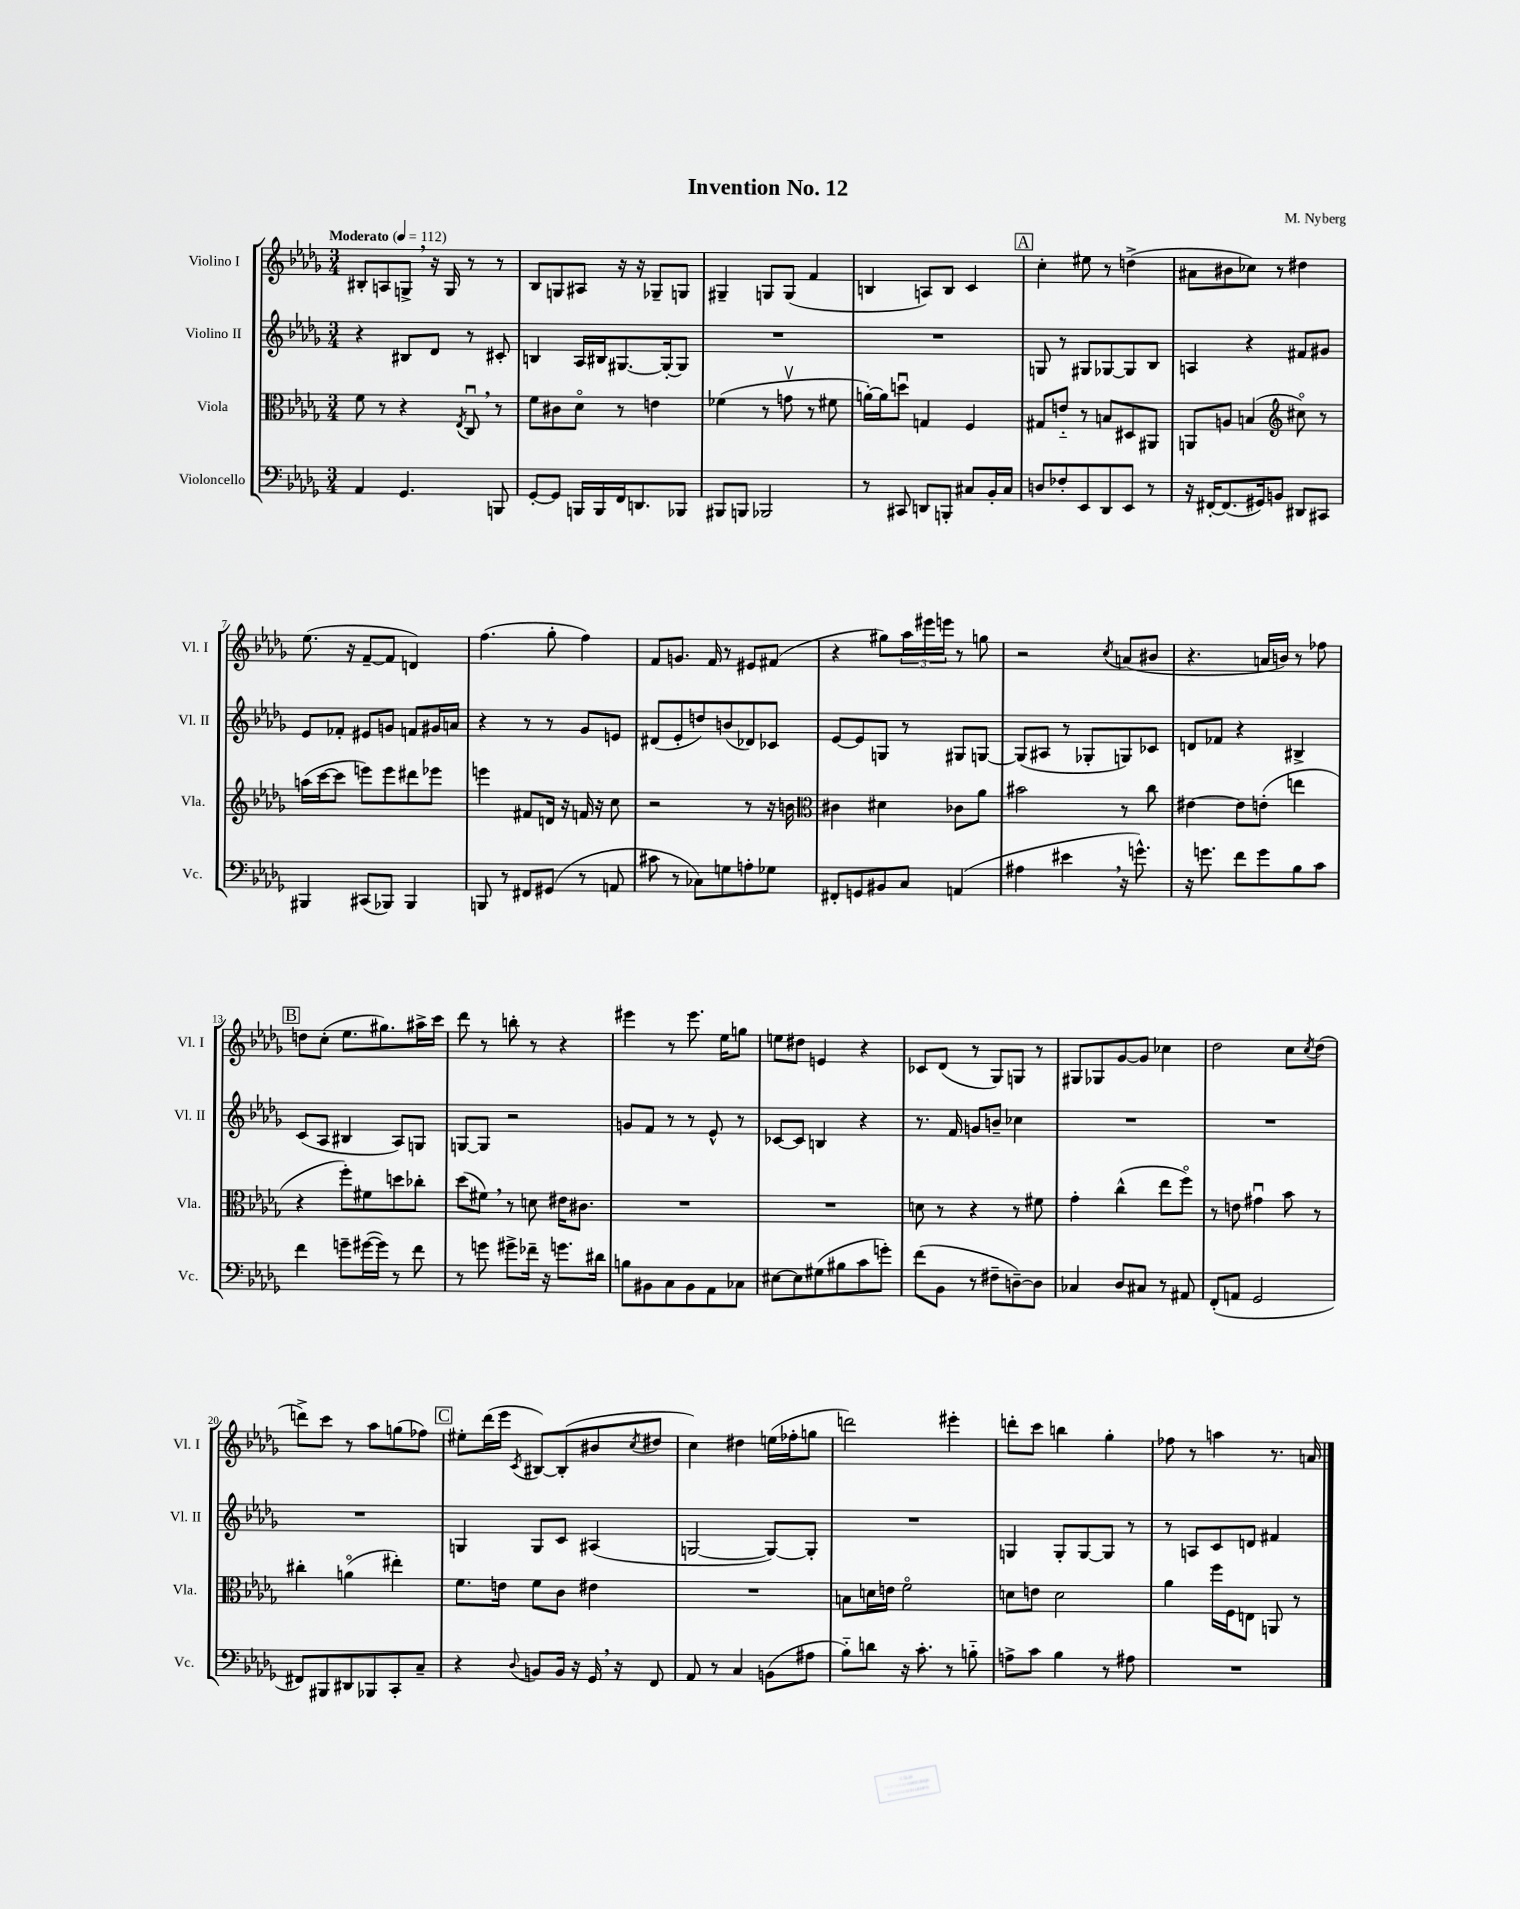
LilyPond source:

\header { title = "Invention No. 12" composer = "M. Nyberg" }
<<
\new StaffGroup <<
\new Staff = "s0" \with { instrumentName = "Violino I" shortInstrumentName = "Vl. I" } {
    \clef treble \key des \major \numericTimeSignature \time 3/4 \tempo "Moderato" 4 = 112
    bis8-. a8 g8-> \breathe r16 g16 r8 r8 |
    bes8 g8 ais8 r16 r16 ges8-- g8 |
    gis4-- g8 g8( f'4 |
    b4 a8) b8 c'4 |
    \mark \markup { \box "A" } c''4-. eis''8 r8 d''4->( |
    ais'8 bis'8 ces''8) r8 dis''4 |
    ees''8.( r16 f'8~-- f'8 d'4) |
    f''4.( ges''8-. f''4) |
    f'8 g'8. f'16 r8 eis'8 fis'8( |
    r4 gis''8) \tuplet 3/2 { aes''16 eis'''16 e'''16 } r8 g''8 |
    r2 \acciaccatura { c''8 } a'8( bis'8 |
    r4. a'16 b'16) r8 fes''8 |
    \mark \markup { \box "B" } d''8 c''8-.( ees''8. gis''8.) ais''16-> c'''16 |
    des'''8 r8 b''8-. r8 r4 |
    eis'''4 r8 eis'''8. ees''16 g''8 |
    e''8 dis''8 e'4 r4 |
    ces'8 des'8( r8 ges8) g8 r8 |
    gis8 ges8 ges'8~ ges'8 ces''4 |
    des''2 c''8 \acciaccatura { c''8 } des''8( |
    d'''8->) c'''8 r8 aes''8 g''8( fes''8) |
    \mark \markup { \box "C" } eis''8-. des'''16( ees'''16 \acciaccatura { c'8 } bis8~) bis8-.( bis'8 \acciaccatura { c''8 } dis''8 |
    c''4) dis''4 e''16( fes''16-. g''8 |
    d'''2) eis'''4-. |
    d'''8-. c'''8 b''4 ges''4-. |
    fes''8 r8 a''4 r8. a'16 \bar "|." |
}
\new Staff = "s1" \with { instrumentName = "Violino II" shortInstrumentName = "Vl. II" } {
    \clef treble \key des \major \numericTimeSignature \time 3/4
    r4 bis8 des'8 r8 cis'8-. |
    b4 aes16 bis16 gis8.~ gis16~-. gis8 |
    R2. |
    R2. |
    \mark \markup { \box "A" } g8 r8 gis8 ges8~ ges8 bes8 |
    a4 r4 fis'8 gis'8 |
    ees'8 fes'8-. eis'8 g'8 f'8 gis'16 a'16 |
    r4 r8 r8 ges'8 e'8 |
    dis'8( ees'8-. d''8) b'8( des'8) ces'8 |
    ees'8~ ees'8 g8 r8 gis8 g8~ |
    g8( ais8 r8 ges8-. g8) ces'8 |
    d'8 fes'8 r4 bis4-> |
    \mark \markup { \box "B" } c'8( aes8 bis4 aes8) g8 |
    g8~ g8 r2 |
    g'8 f'8 r8 r8 ees'8-^ r8 |
    ces'8~ ces'8 b4 r4 |
    r8. f'16 g'8 b'8-- ces''4 |
    R2. |
    R2. |
    R2. |
    \mark \markup { \box "C" } g4 g8 c'8 ais4( |
    g2~ g8~) g8-. |
    R2. |
    g4 g8-. g8~ g8 r8 |
    r8 a8 c'8 d'8 fis'4 \bar "|." |
}
\new Staff = "s2" \with { instrumentName = "Viola" shortInstrumentName = "Vla." } {
    \clef alto \key des \major \numericTimeSignature \time 3/4
    f'8 r8 r4 \acciaccatura { ees8 } c8\downbow \breathe r8 |
    f'8 cis'8 des'8\flageolet r8 e'4 |
    fes'4( r8 g'8\upbow r8 fis'8 |
    a'16~-.) a'16 d''8\downbow g4 f4 |
    \mark \markup { \box "A" } gis8 e'8-_ r8 b8 dis8 ais,8 |
    a,8 a8 b4( \clef treble cis''8\flageolet) r8 |
    a''16( c'''16~ c'''8 e'''8) e'''8 dis'''8 ees'''8 |
    e'''4 fis'8 d'16 r16 f'16 r16 c''8 |
    r2 r8 r16 b'16 |
    \clef alto cis'4 dis'4 ces'8 aes'8 |
    bis'2 r8 c''8 |
    eis'4~ eis'8 e'8-.( e''4 |
    \mark \markup { \box "B" } r4 f''8-.) fis'8 d''8 ces''8-. |
    des''8( fis'8) \breathe r8 d'8 eis'16 cis'8. |
    R2. |
    R2. |
    d'8 r8 r4 r8 fis'8 |
    ges'4-. c''4-^( ees''8 f''8\flageolet) |
    r8 e'8 gis'4\downbow bes'8 r8 |
    cis''4-. a'4\flageolet( eis''4-.) |
    \mark \markup { \box "C" } f'8. e'16 f'8 c'8 eis'4 |
    R2. |
    b8 d'16 e'16 f'2\flageolet |
    d'8 e'8 d'2 |
    aes'4 f''16 f16 e8 a,8 r8 \bar "|." |
}
\new Staff = "s3" \with { instrumentName = "Violoncello" shortInstrumentName = "Vc." } {
    \clef bass \key des \major \numericTimeSignature \time 3/4
    aes,4 ges,4. b,,8 |
    ges,8~-. ges,8 b,,16 b,,16 f,16 d,8. bes,,8 |
    bis,,8 b,,8 bes,,2 |
    r8 cis,8 d,8 b,,8-. cis8 bes,16-. cis16 |
    \mark \markup { \box "A" } d8 fes8-. ees,8 des,8 ees,8 r8 |
    r16 fis,16~-. fis,8.( gis,16) b,8 dis,8 cis,8 |
    bis,,4 cis,8( bes,,8) bes,,4 |
    b,,8 r8 fis,8 gis,8( r8 a,8 |
    cis'8 r8 ces8) g8 a8-. ges8 |
    fis,8-. g,8 bis,8 c8 a,4( |
    ais4 eis'4 \breathe r16 g'8.-^) |
    r16 g'8. f'8 g'8 bes8 c'8 |
    \mark \markup { \box "B" } f'4 g'8-- gis'16~( gis'16) r8 f'8 |
    r8 g'8 gis'8-> fes'16-- r16 g'8. dis'16 |
    b8 bis,8 c8 bis,8 aes,8 ces8 |
    eis8~ eis8 gis8( bis8 c'8 g'8-.) |
    f'8( bes,8 r8 fis8-- d8~--) d8 |
    ces4 des8 cis8 r8 ais,8 |
    f,8-.( a,8 ges,2 |
    fis,8) bis,,8 dis,8 bes,,8 c,8-. c8-- |
    \mark \markup { \box "C" } r4 \appoggiatura { des8 } b,8 b,16 r16 ges,16 \breathe r16 f,8 |
    aes,8 r8 c4 b,8( ais8 |
    bes8-_) d'8 r16 c'8.-. r8 b8-_ |
    a8-> c'8 bes4 r8 ais8 |
    R2. \bar "|." |
}
>>
>>
